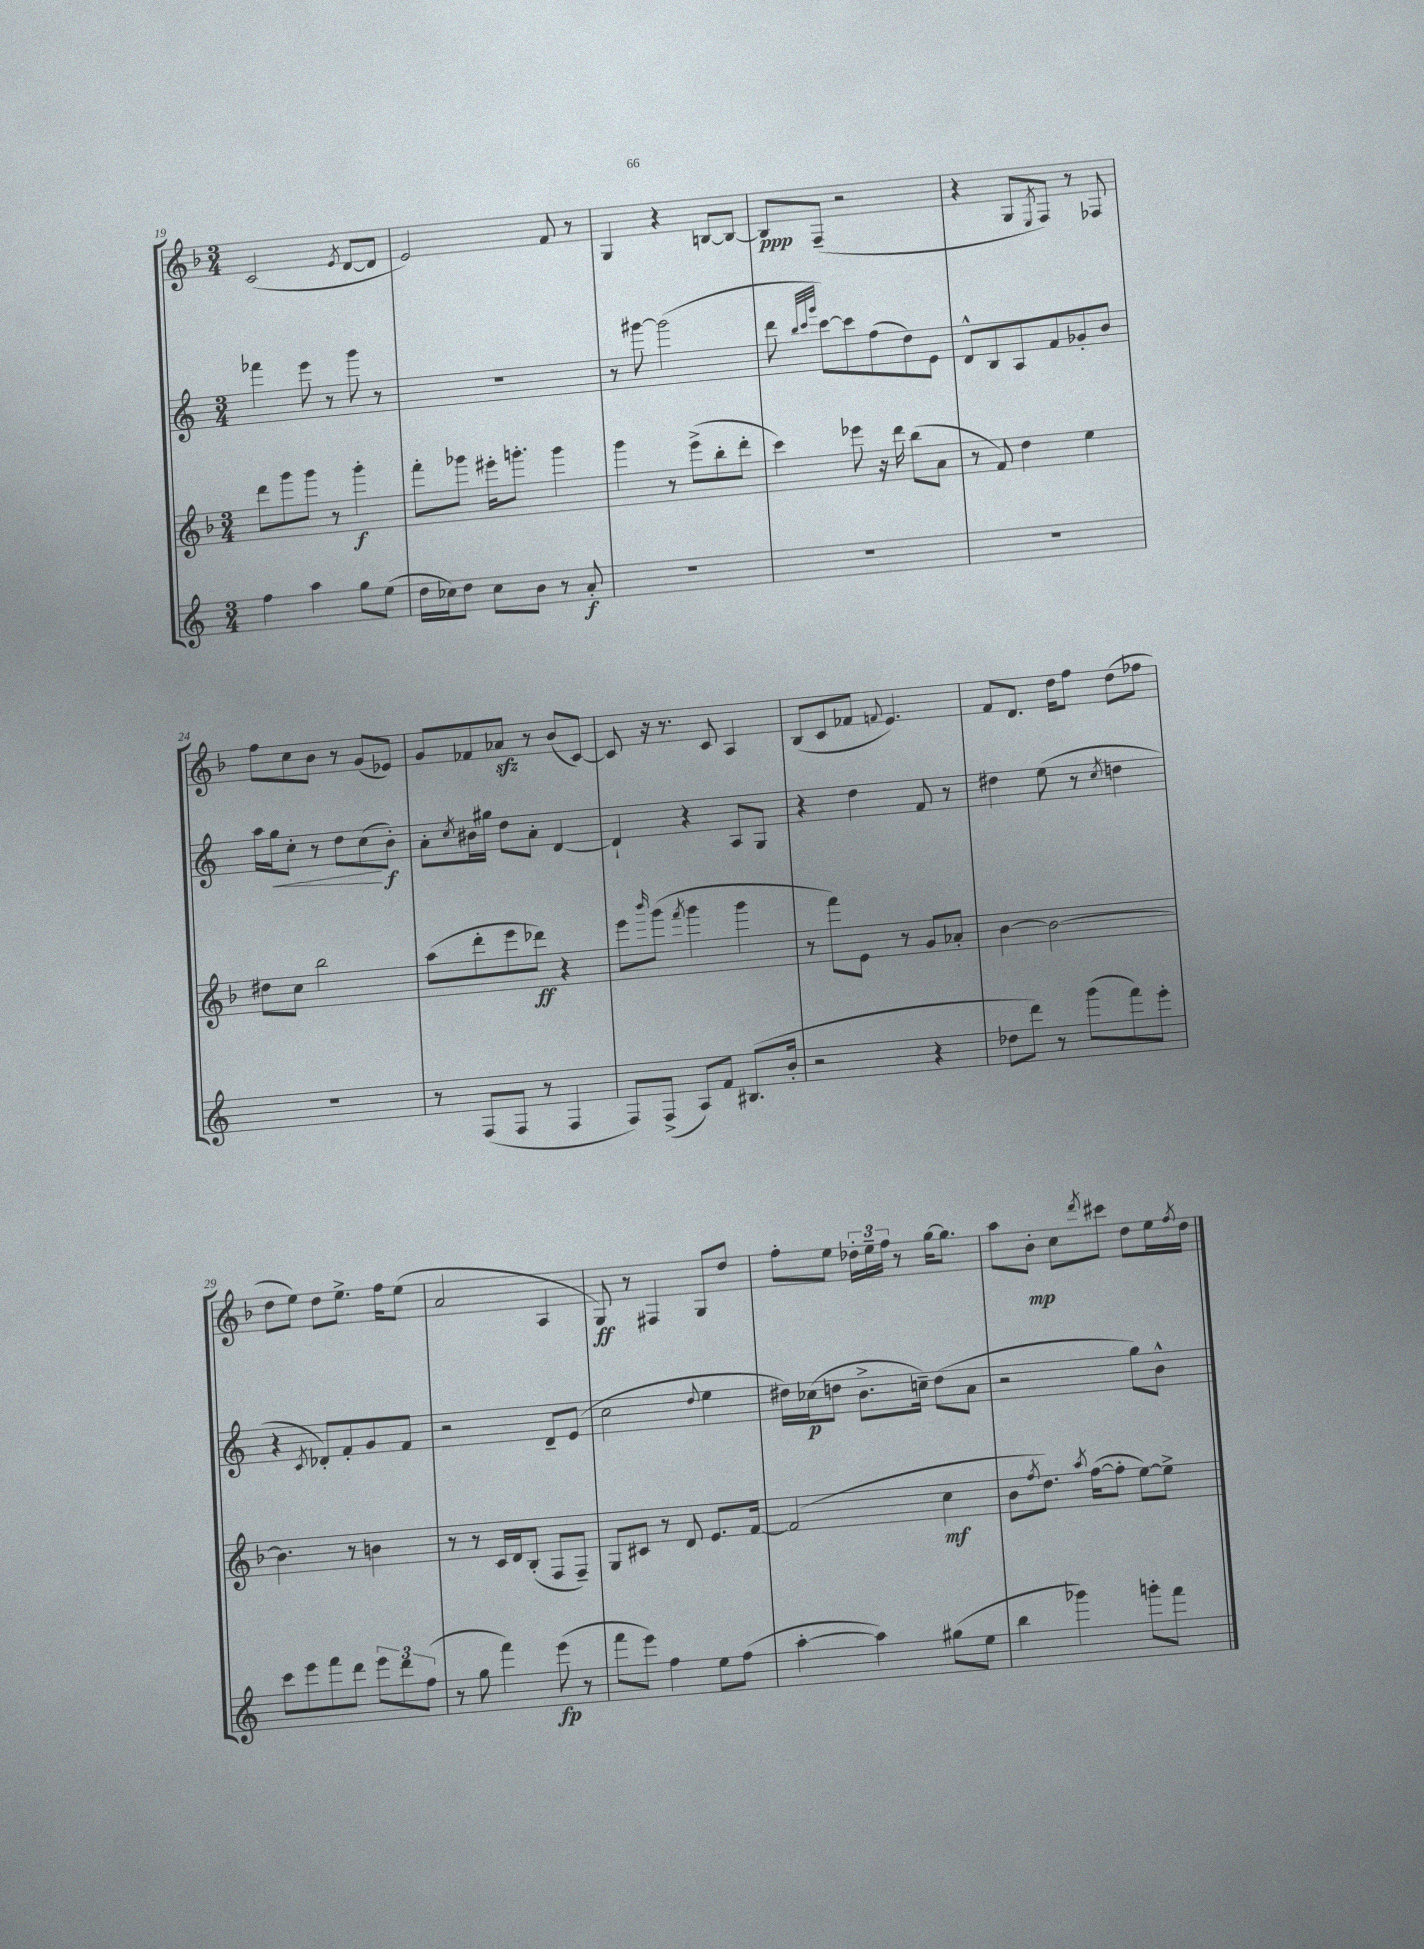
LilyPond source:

<<
\new StaffGroup <<
\new Staff = "s0" {
    \clef treble \key f \major \numericTimeSignature \time 3/4
    c'2( \acciaccatura { e'8 } d'8~ d'8 |
    e'2) f'8 r8 |
    g4 r4 b8~ b8~ |
    b8\ppp f8--( r2 |
    r4 g8 \acciaccatura { e8 } f8) r8 fes8 |
    f''8 c''8 bes'8 r8 g'8( ees'8) |
    g'8 fes'8 aes'8\sfz r8 bes'8( c'8~) |
    c'8 r16 r8. c'8 a4 |
    bes8( c'8 fes'8 \appoggiatura { f'8 } e'4.) |
    f'8 d'8. d''16 f''8 d''8( fes''8 |
    d''8 e''8) d''8 e''8.-> f''16 e''8( |
    a'2 a4 |
    g8\ff) r8 fis4 g8 d''8 |
    f''8-. e''8 \tuplet 3/2 { des''16-. e''16-- f''16 } r8 g''16~ g''8. |
    a''8 bes'8-.\mp c''8 \acciaccatura { d'''8 } cis'''8 d''8 e''16 \acciaccatura { f''8 } d''16 \bar "|." |
}
\new Staff = "s1" {
    \clef treble \key c \major \numericTimeSignature \time 3/4
    fes'''4 e'''8 r8 g'''8 r8 |
    R2. |
    r8 gis'''8~ gis'''2( |
    d'''8 \grace { b''32 c'''32 g'''32 } c'''8~) c'''8 f''8( d''8) e'8 |
    d'8-^ b8 a8 f'8 ges'8-. b'8 |
    a''16 g''16\< c''8-. r8 d''8 c''8\!( b'8-.\f) |
    a'8-. \acciaccatura { c''8 } bis'16 gis''16 d''8 a'8-. d'4~ |
    d'4-! r4 a8 g8 |
    r4 d''4 f'8 r8 |
    dis''4 e''8( r8 \acciaccatura { c''8 } d''4 |
    r4 \acciaccatura { c'8 } des'8-.) f'8-. g'8 f'8 |
    r2 d'8-- e'8( |
    c''2 \appoggiatura { d''8 } e''4 |
    dis''16) ces''16\p( d''8 b'8.-> c''16--) d''8( a'8 |
    r2 g''8) b'8-^ \bar "|." |
}
\new Staff = "s2" {
    \clef treble \key f \major \numericTimeSignature \time 3/4
    d'''8 g'''8 g'''8 r8 g'''4-.\f |
    f'''8-. ges'''8 eis'''16-. g'''8.-. g'''4 |
    g'''4 r8 e'''8->( bes''8-. d'''8-. |
    c'''4) ees'''8 r16 d'''16 bes''8( a'8 |
    r8 f'8) d''4 e''4 |
    dis''8 c''8 bes''2 |
    a''8( d'''8-. e'''8 des'''8\ff) r4 |
    e'''8 \grace { bes'''16 } g'''8( \acciaccatura { f'''8 } g'''4 g'''4 |
    r8 f'''8) e'8 r8 g'8 aes'8-. |
    bes'4~ bes'2~ |
    bes'4. r8 b'4 |
    r8 r8 c'16 d'16 bes8-.( f8 f8--) |
    g8 cis'8 r8 d'8 e'8. f'16~ |
    f'2( c''4\mf |
    bes'8 \acciaccatura { f''8 } d''8.) \acciaccatura { a''8 } f''16~( f''8-. e''8~) e''8-> \bar "|." |
}
\new Staff = "s3" {
    \clef treble \key c \major \numericTimeSignature \time 3/4
    f''4 a''4 g''8 e''8( |
    d''16 ces''16) d''8 ces''8 b'8 r8 a'8-.\f |
    R2. |
    R2. |
    R2. |
    R2. |
    r8 f8( f8 r8 f4 |
    f8) f8->( a8) f'8 bis8.( b'16-. |
    r2 r4 |
    des''8 d'''8) r8 g'''8( f'''8) e'''8-. |
    c'''8 e'''8 f'''8 d'''8 \tuplet 3/2 { e'''8 d'''8 f''8( } |
    r8 g''8 f'''4) e'''8\fp( r8 |
    f'''8 e'''8) f''4 e''8 f''8( |
    a''4~-. a''4) gis''8( e''8 |
    b''4 ges'''4) g'''8-. f'''8 \bar "|." |
}
>>
>>
\layout { \context { \Score currentBarNumber = #19 } }
